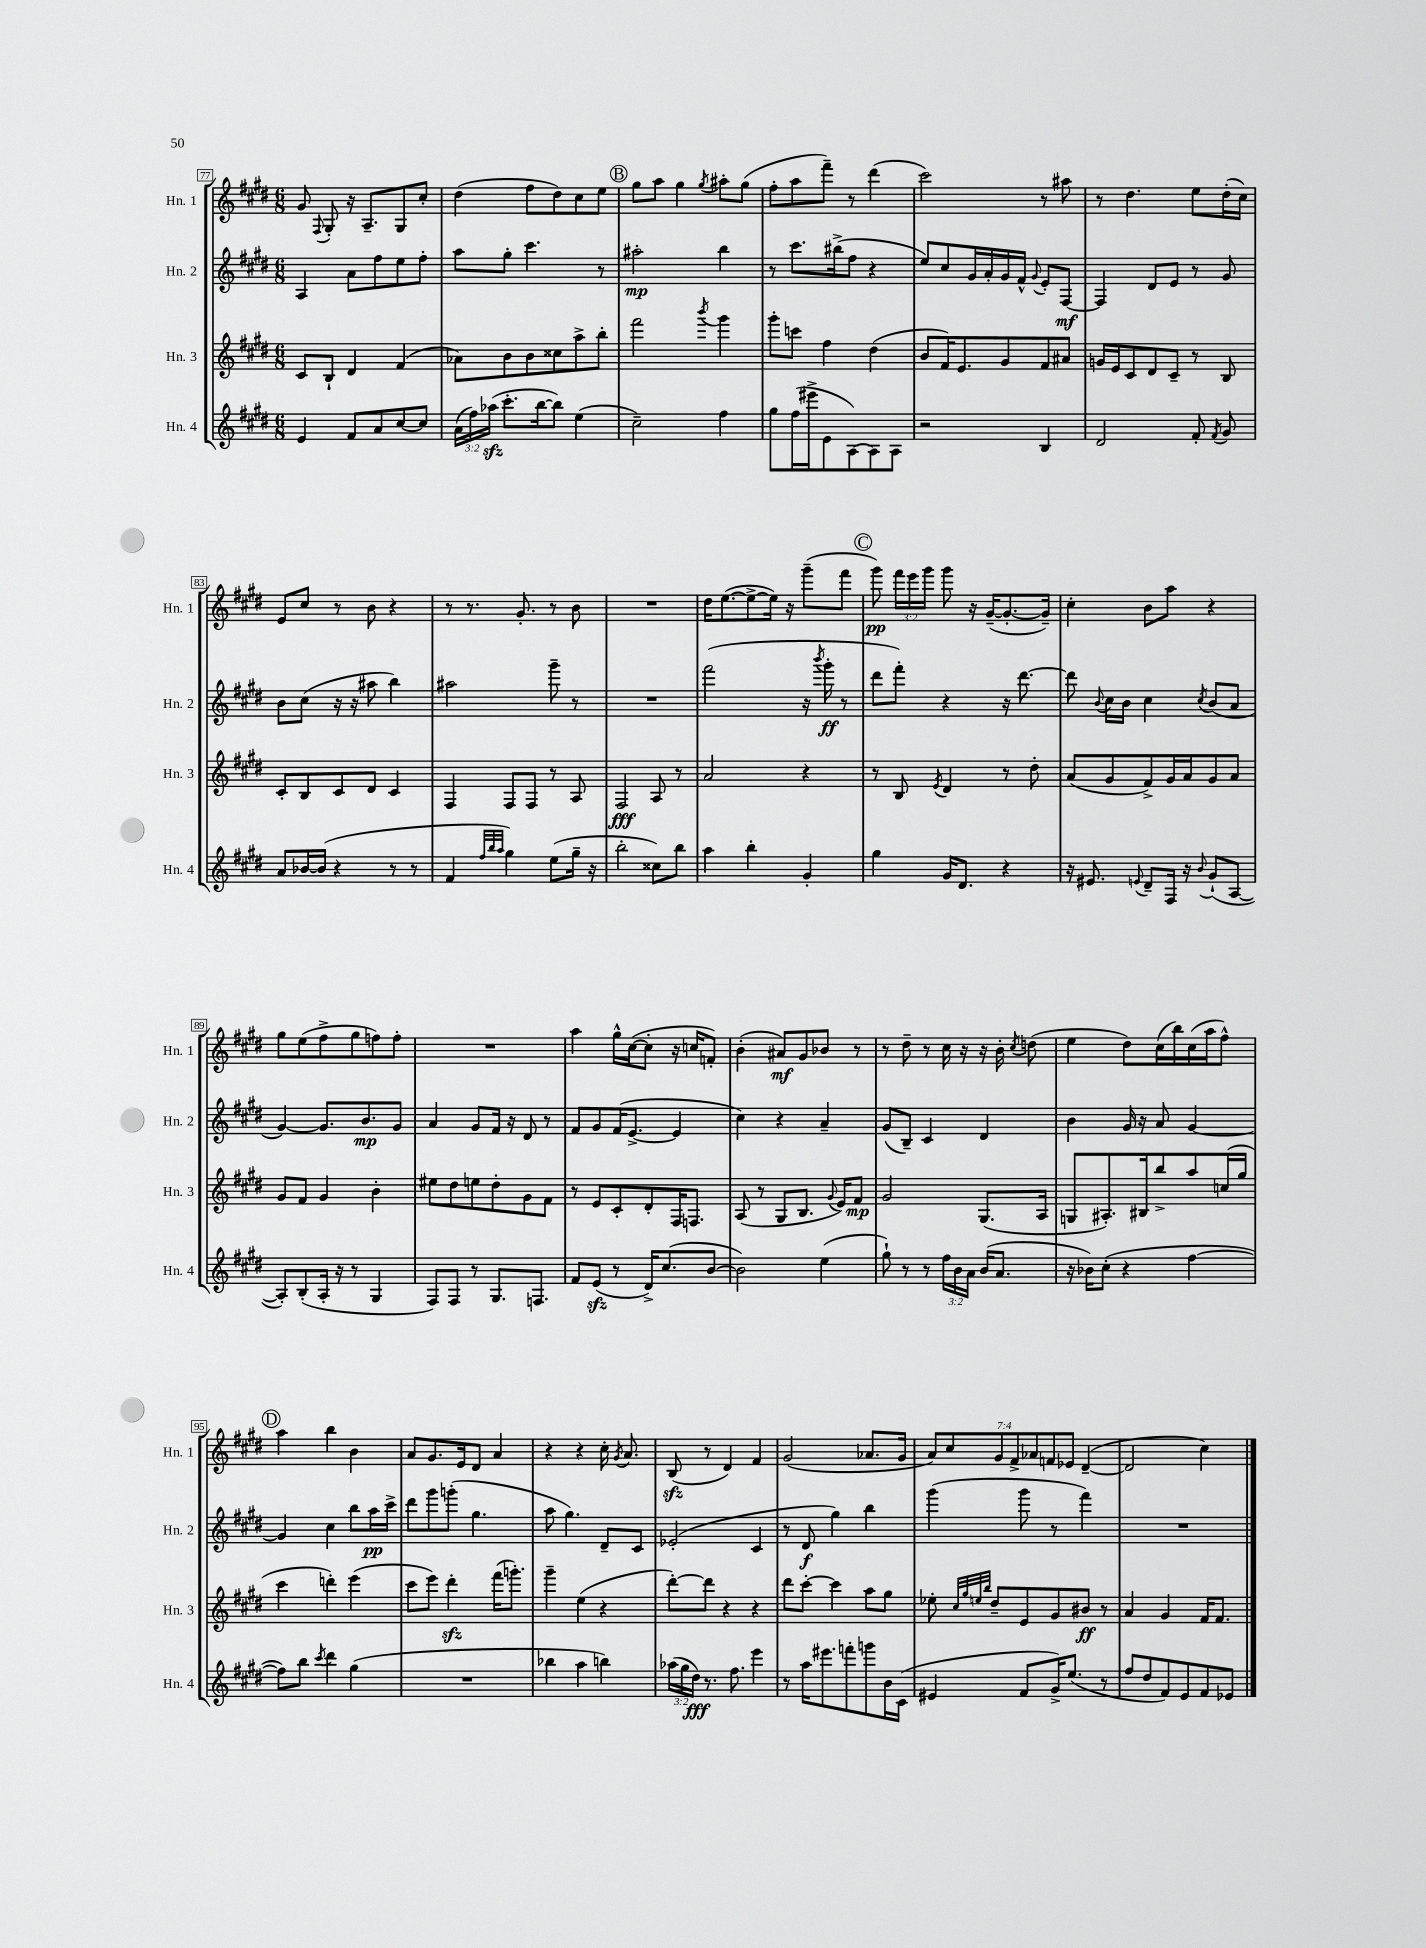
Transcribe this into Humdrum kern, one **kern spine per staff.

**kern	**kern	**kern	**kern
*staff4	*staff3	*staff2	*staff1
*clefG2	*clefG2	*clefG2	*clefG2
*k[f#c#g#d#]	*k[f#c#g#d#]	*k[f#c#g#d#]	*k[f#c#g#d#]
*M6/8	*M6/8	*M6/8	*M6/8
4e/	8c#/L	4A/	8g#/
.	.	.	8qqF#/
.	8B`/J	.	8G#'/
8f#/L	4d#/	8a\L	16r
.	.	.	8.A~/L
8a/	.	8ff#\	.
[8cc#/	(4f#/	8ee\	8G#/
8cc#/]J	.	8ff#'\J	8cc#'/J
=	=	=	=
(24a\LL	8a-\L)	8aa\L	(4dd#\
24ff#\)	.	.	.
(24aa-\JJ	.	.	.
8.ccc#'\L	8b\	8gg#'\J	.
.	8b\	4.ccc#\	8ff#\L
[16bb\k	.	.	.
8bb\]J)	8cc##\	.	8dd#\)
(4ee\	8aa^\	.	8cc#\
.	8bb'\J	8r	8ee\J
=	=	=	=
2cc#~\)	2fff#\	2aa#'\	8gg#\L
.	.	.	8aa\J
.	.	.	4gg#\
.	8qbbb/	.	8qgg#/
4ff#\	4ggg#\	4bb\	8aa#'\L
.	.	.	(8gg#\J
=	=	=	=
8gg#\L	8ggg#'\L	8r	8ff#'\L
(16ff#\L	8ccc\J	8.ccc#\L	8aa\
16eee#^\J	.	.	.
8e\	4ff#\	.	8fff#~\J)
.	.	(16bb#^\k	.
[8A\)	.	8ff#\J	8r
8A\]	(4dd#\	4r	(4ddd#\
8A\J	.	.	.
=	=	=	=
2r	8b/L	8ee/L)	2ccc#\)
.	16f#/K)	8cc#/	.
.	8.e/	.	.
.	.	16g#/L	.
.	.	16a'/	.
.	8g#/	16g#/	.
.	.	16f#^^/JJ	.
.	.	8qqg#/	.
4B/	8f#/	8e'/L	8r
.	8a#/J	[8F#/J	8aa#\
=	=	=	=
2d#/	16g/LL	4F#/]	8r
.	16e/J	.	.
.	8c#/	.	4.dd#\
.	8d#/	8d#/L	.
.	8c#~/J	8e/J	.
8f#'/	8r	8r	8ee\L
8qf#/	.	.	.
8g#/	8B/	8g#/	(16dd#'\L
.	.	.	16cc#\JJ)
=	=	=	=
8a/L	8c#'/L	8b\L	8e/L
[16b-/L	8B/	(8cc#\J	8cc#/J
(16b-/]JJ	.	.	.
4r	8c#/	16r	8r
.	.	16r	.
.	8d#/J	8aa#\	8b\
8r	4c#/	4bb\)	4r
8r	.	.	.
=	=	=	=
4f#/	4F#/	2aa#\	8r
.	.	.	8.r
32qqff#/LLL	.	.	.
32qqbb/	.	.	.
32qqaa/JJJ	.	.	.
4gg#\)	8F#/L	.	.
.	.	.	8.g#'/
.	8F#/J	.	.
(8ee\L	8r	8ggg#~\	8r
16gg#~\Jk	8A/	8r	8b\
16r	.	.	.
=	=	=	=
2bb'\	2F#/	2.r	2.r
8cc##\L)	8A/	.	.
8bb\J	8r	.	.
=	=	=	=
4aa\	2a/	(2fff#\	16dd#\LK
.	.	.	([8.ee\
4bb'\	.	.	8ee^\_
.	.	.	16ee\]Jk)
.	.	.	16r
4g#'/	4r	16r	(8ggg#~\L
.	.	8qbbb/	.
.	.	16ggg#'\	.
.	.	8r	8fff#\J
=	=	=	=
4gg#\	8r	8ddd#\L	8ggg#\)
.	8B/	8fff#'\J)	24fff#\LL
.	.	.	24eee\
.	.	.	24ggg#\JJ
.	8qe/	.	.
16g#/LK	4d#/	4r	8ggg#\
8.d#/J	.	.	.
.	.	.	16r
.	.	.	([16g#~/LK
4r	8r	16r	8.g#'/_
.	.	[8.ddd#\	.
.	8dd#'\	.	.
.	.	.	16g#~/]Jk)
=	=	=	=
16r	(8a/L	8ddd#\]	4cc#'\
8.e#/	.	.	.
.	.	8qqb/	.
.	8g#/	16cc#\LL	.
.	.	16b\JJ	.
8qqe/	.	.	.
8d#~/L	8f#^/)	4cc#\	8b\L
16F#/Jk	16g#/L	.	8aa\J
16r	16a/J	.	.
8qqb/	.	8qcc#/	.
(8g#`/L	8g#/	(8b/L	4r
[8A/J	8a/J	8a/J	.
=	=	=	=
8A'/]L)	8g#/L	[4g#/)	8gg#\L
(8B'/	8f#/J	.	(8ee\
16A'/Jk	4g#/	8.g#/]L	8ff#^\
16r	.	.	.
8r	.	.	8gg#\
.	.	8.b/	.
4G#/	4b'\	.	8ff\)
.	.	8g#/J	8ff'\J
=	=	=	=
8F#/L)	8ee#\L	4a/	2.r
8F#/J	8dd#\	.	.
8r	8ee\	8g#/L	.
8.G#/L	8dd#'\	16f#/Jk	.
.	.	16r	.
.	8g#\	8d#/	.
8.F/J	.	.	.
.	8f#\J	8r	.
=	=	=	=
8f#/L	8r	8f#/L	4aa\
(8e/J	8e/L	8g#/	.
8r	8c#'/	(16f#/K	16gg#^^\LL
.	.	[8.e^/J	([16cc#\J
16d#^/LK)	8d#'/	.	8cc#'\]J
(8.cc#/	.	.	.
.	16F#/K	4e/]	16r
.	8.F/J	.	16cc/LK
[8b/J	.	.	8f'/J)
=	=	=	=
2b\])	(8A/	4cc#\)	(4b'\
.	8r	.	.
.	8G#/L	4r	8a#/L)
.	8.B/J	.	8g#/
(4ee\	.	4a~/	8b-/J
.	8qqg#/	.	.
.	16e/LK)	.	.
.	8f#/J	.	8r
=	=	=	=
8gg#`\)	2g#/	(8g#/L	8r
8r	.	8B~/J)	8dd#~\
8r	.	4c#/	8r
24ff#\LL	.	.	16cc#\
24b\	.	.	.
.	.	.	16r
24a\JJ	.	.	.
(16b/LK	(8.G#/L	4d#/	16r
8.a/J	.	.	16b'\
.	.	.	8qcc#/
.	.	.	(8dd\
.	16A/Jk	.	.
=	=	=	=
16r	8G/L	4b\	4ee\
16b-\LK)	.	.	.
(8cc#'\J	8.A#'/)	.	.
4r	.	16g#/	8dd#\L)
.	16B#/k	16r	.
.	8bb^/	8a/	(16cc#\L
.	.	.	16bb\)
[4ff#\	8aa/	[4g#/	(16cc#\
.	.	.	16aa\J
.	(16cc/L	.	8ff#^^\J)
.	16gg#/JJ	.	.
=	=	=	=
8ff#\]L)	4ccc#\	4g#/]	4aa\
8bb\J	.	.	.
8qccc#/	.	.	.
4ddd#\	4ddd'\)	4cc#\	4bb\
(4gg#\	(4eee\	8bb\L	4b\
.	.	16aa\L	.
.	.	16ccc#^\JJ	.
=	=	=	=
2.r	8ccc#\L	8ddd#\L	8a/L
.	8eee\J)	8ggg#\	8.g#/
.	4ddd#'\	(8ggg'\J	.
.	.	.	16e/k
.	.	4.gg#\	8d#/J
.	(16fff#\LK	.	4a/
.	8.ggg'\J)	.	.
=	=	=	=
4bb-\	4ggg#~\	8aa\	4r
.	.	4.gg#\)	.
4aa\	(4ee\	.	4r
4bb\)	4r	8d#~/L	16cc#'\
.	.	.	8qg#/
.	.	.	8.a/
.	.	8c#/J	.
=	=	=	=
(24aa-\LL	[8ddd#'\L)	(2e-'/	(8B/
24gg#\	.	.	.
24dd#\JJ)	.	.	.
8.r	8ddd#\]J	.	8r
.	4r	.	4d#/)
8.ff#\	.	.	.
4eee\	4r	4c#/	4f#/
=	=	=	=
8r	8ddd#\L	8r	(2g#/
16aa\LK	[8ccc#'\J	8d#/	.
8.eee#\	.	.	.
.	4ccc#\]	4gg#\)	.
8fff'\	.	.	.
8ggg\	8aa\L	4bb\	8.a-/L
16b\L	8gg#\J	.	.
(16c#\JJ	.	.	16g#/Jk
=	=	=	=
4e#/	8ee-'\	(4ggg#\	14a/L)
.	.	.	14cc#/
.	32qqcc#/LLL	.	.
.	32qqgg#/	.	.
.	32qqee/	.	.
.	32qqbb/JJJ	.	.
.	8dd#~/L	.	.
.	.	.	14g#/
.	.	.	14f#^/
8f#/L	8e/	8ggg#\	.
.	.	.	14a-/
.	.	.	14f/
16g#^/K)	8g#/	8r	.
.	.	.	14e-/J
(8.ee/J	.	.	.
.	8b#/J	4fff#\)	([4d#~/
8r	8r	.	.
=	=	=	=
8ff#/L	4a/	2.r	2d#/]
8dd#/	.	.	.
8f#/)	4g#/	.	.
8e/	.	.	.
8f#/	16f#/LK	.	4cc#\)
.	8.f#/J	.	.
8e-/J	.	.	.
==	==	==	==
*-	*-	*-	*-
